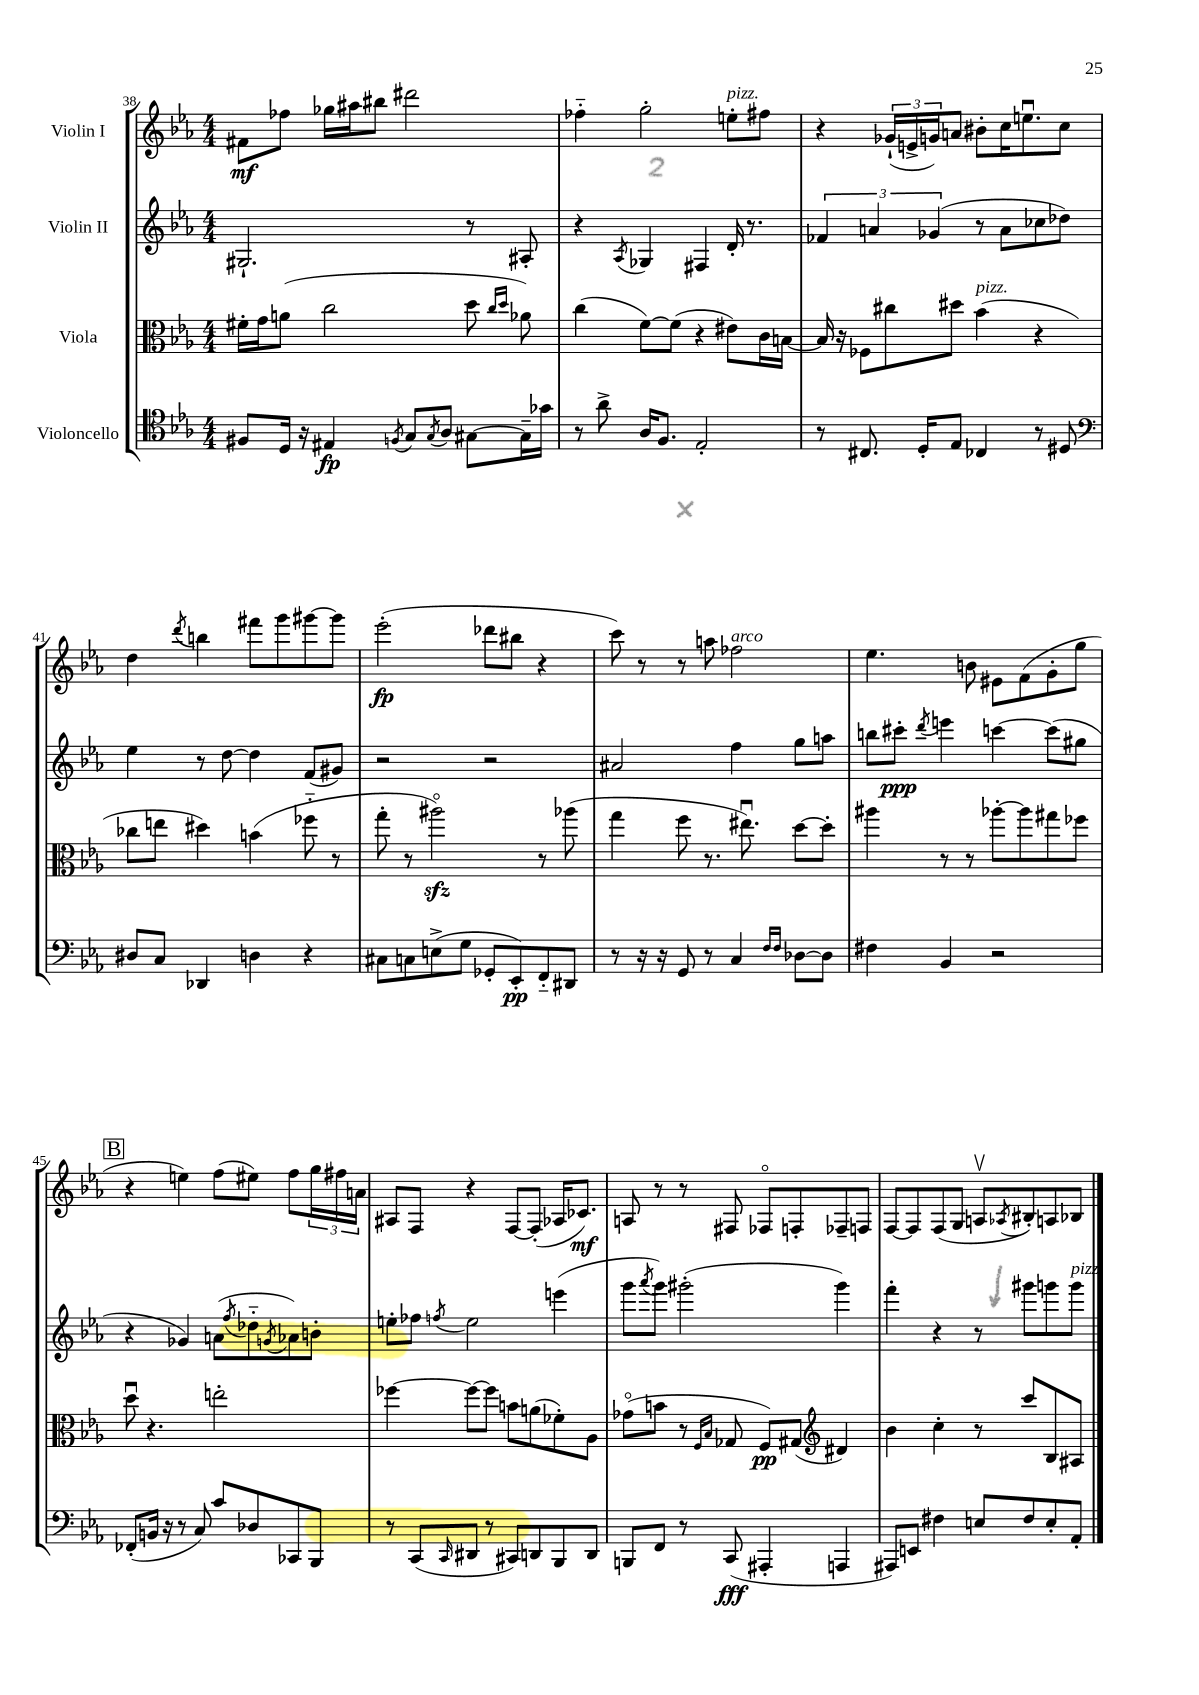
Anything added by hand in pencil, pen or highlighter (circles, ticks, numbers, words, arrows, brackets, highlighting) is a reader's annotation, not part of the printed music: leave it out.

**kern	**kern	**kern	**kern
*staff4	*staff3	*staff2	*staff1
*clefC4	*clefC3	*clefG2	*clefG2
*k[b-e-a-]	*k[b-e-a-]	*k[b-e-a-]	*k[b-e-a-]
*M4/4	*M4/4	*M4/4	*M4/4
8F#	16f#'	2.G#`	8f#
.	16g	.	.
16D	(8a	.	8ff-
16r	.	.	.
4E#	2cc	.	16gg-
.	.	.	16aa#
.	.	.	8bb#
8qF	.	.	.
8G	.	.	2ddd#
8qG	.	.	.
8A-	.	.	.
[8G#	8dd	8r	.
.	16qqcc	.	.
.	16qqdd	.	.
16G#~]	8a-)	8A#'	.
16g-	.	.	.
=	=	=	=
8r	(4cc	4r	4ff-'~
8a-^	.	.	.
.	.	8qA-	.
16A-	[8f)	4G-	2gg'
8.F	.	.	.
.	(8f]	.	.
2E-'	4r	4F#	.
.	8e#)	16d'	8ee'
.	.	8.r	.
.	16c	.	8ff#
.	[16B	.	.
=	=	=	=
8r	16B]	6f-	4r
.	16r	.	.
8.C#	8F-	.	.
.	.	6a	.
.	8cc#	.	(24g-`
.	.	.	24e^
16D'	.	.	.
.	.	(6g-	24g)
8E-	8dd#	.	8a
4C-	(4b-	8r	8b#'
.	.	8a	16cc
.	.	.	8.eeu
8r	4r	8cc-	.
8D#	.	8dd-)	8cc
=	=	=	=
*clefF4	*	*	*
8D#	8cc-	4ee-	4dd
8C	8ee	.	.
.	.	.	8qddd
4DD-	4dd#)	8r	4bb
.	.	[8dd	.
4D	(4b	4dd]	8fff#
.	.	.	8ggg
4r	8ff-'~	(8f	[8ggg#
.	8r	8g#)	8ggg#]
=	=	=	=
8C#	8gg'	2r	(2eee-'
8C	8r	.	.
(8E^	2aa#o)	.	.
8G	.	.	.
8GG-'	.	2r	8ddd-
8EE-')	.	.	8bb#
8FF'~	8r	.	4r
8DD#	(8aa-	.	.
=	=	=	=
8r	4gg	2a#	8ccc)
16r	.	.	8r
16r	.	.	.
8GG	8ff	.	8r
8r	8.r	.	8aa
4C	.	4ff	2ff-
.	8.ee#u)	.	.
16qqF	.	.	.
16qqF	.	.	.
[8D-	[8dd	8gg	.
8D-]	8dd']	8aa	.
=	=	=	=
4F#	4aa#	8bb	4.ee-
.	.	8ccc#'	.
.	.	8qddd	.
4BB-	8r	4eee	.
.	8r	.	8b
2r	[8aa-'	[4ccc	8e#
.	8aa-]	.	(8f
.	8gg#	(8ccc]	8g'
.	8ff-	8gg#	8gg
=	=	=	=
(8FF-'	8ddu	4r	4r
16BB	4.r	.	.
16r	.	.	.
8r	.	4g-)	4ee)
8C)	.	.	.
8c	2ee'	(8a	(8ff
.	.	8qff	.
8D-	.	8dd-'~	8ee#)
.	.	8qg	.
8CC-	.	8a-)	8ff
8BBB-	.	8b'	24gg
.	.	.	24ff#
.	.	.	24a
=	=	=	=
8r	[4ff-	8ee'	8A#
(8CC	.	8ff-	8F
16qqCC	.	8qff	.
8DD#	8ff-_	2ee	4r
8r	8ff-]	.	.
8CC#)	8b	.	[8F
8DD	(8a	.	(8F']
8BBB-	8f-')	(4eee	16A-
.	.	.	8.c-)
8DD	8A-	.	.
=	=	=	=
8BBB	(8g-o	8ggg	8A
.	.	8qaaa-	.
8FF	8b	8ggg)	8r
8r	8r	(2ggg#'	8r
.	16qqF	.	.
.	16qqB-	.	.
(8CC	8G-	.	8F#
4AAA#'	8F)	.	8F-o
.	(8G#	.	8F'
*	*clefG2	*	*
4AAA	4d#)	4ggg#)	8F-~
.	.	.	8F
=	=	=	=
8AAA#)	4b-	4fff'	[8F
8EE	.	.	8F]
4F#	4cc'	4r	(8F
.	.	.	8G
8E	8r	8r	8Av
.	.	.	8qA-
8F#	8ccc	8ggg#	8B#')
8E'	8B-	8ggg	8A
8AA-'	8A#	8ggg	8B-
==	==	==	==
*-	*-	*-	*-
